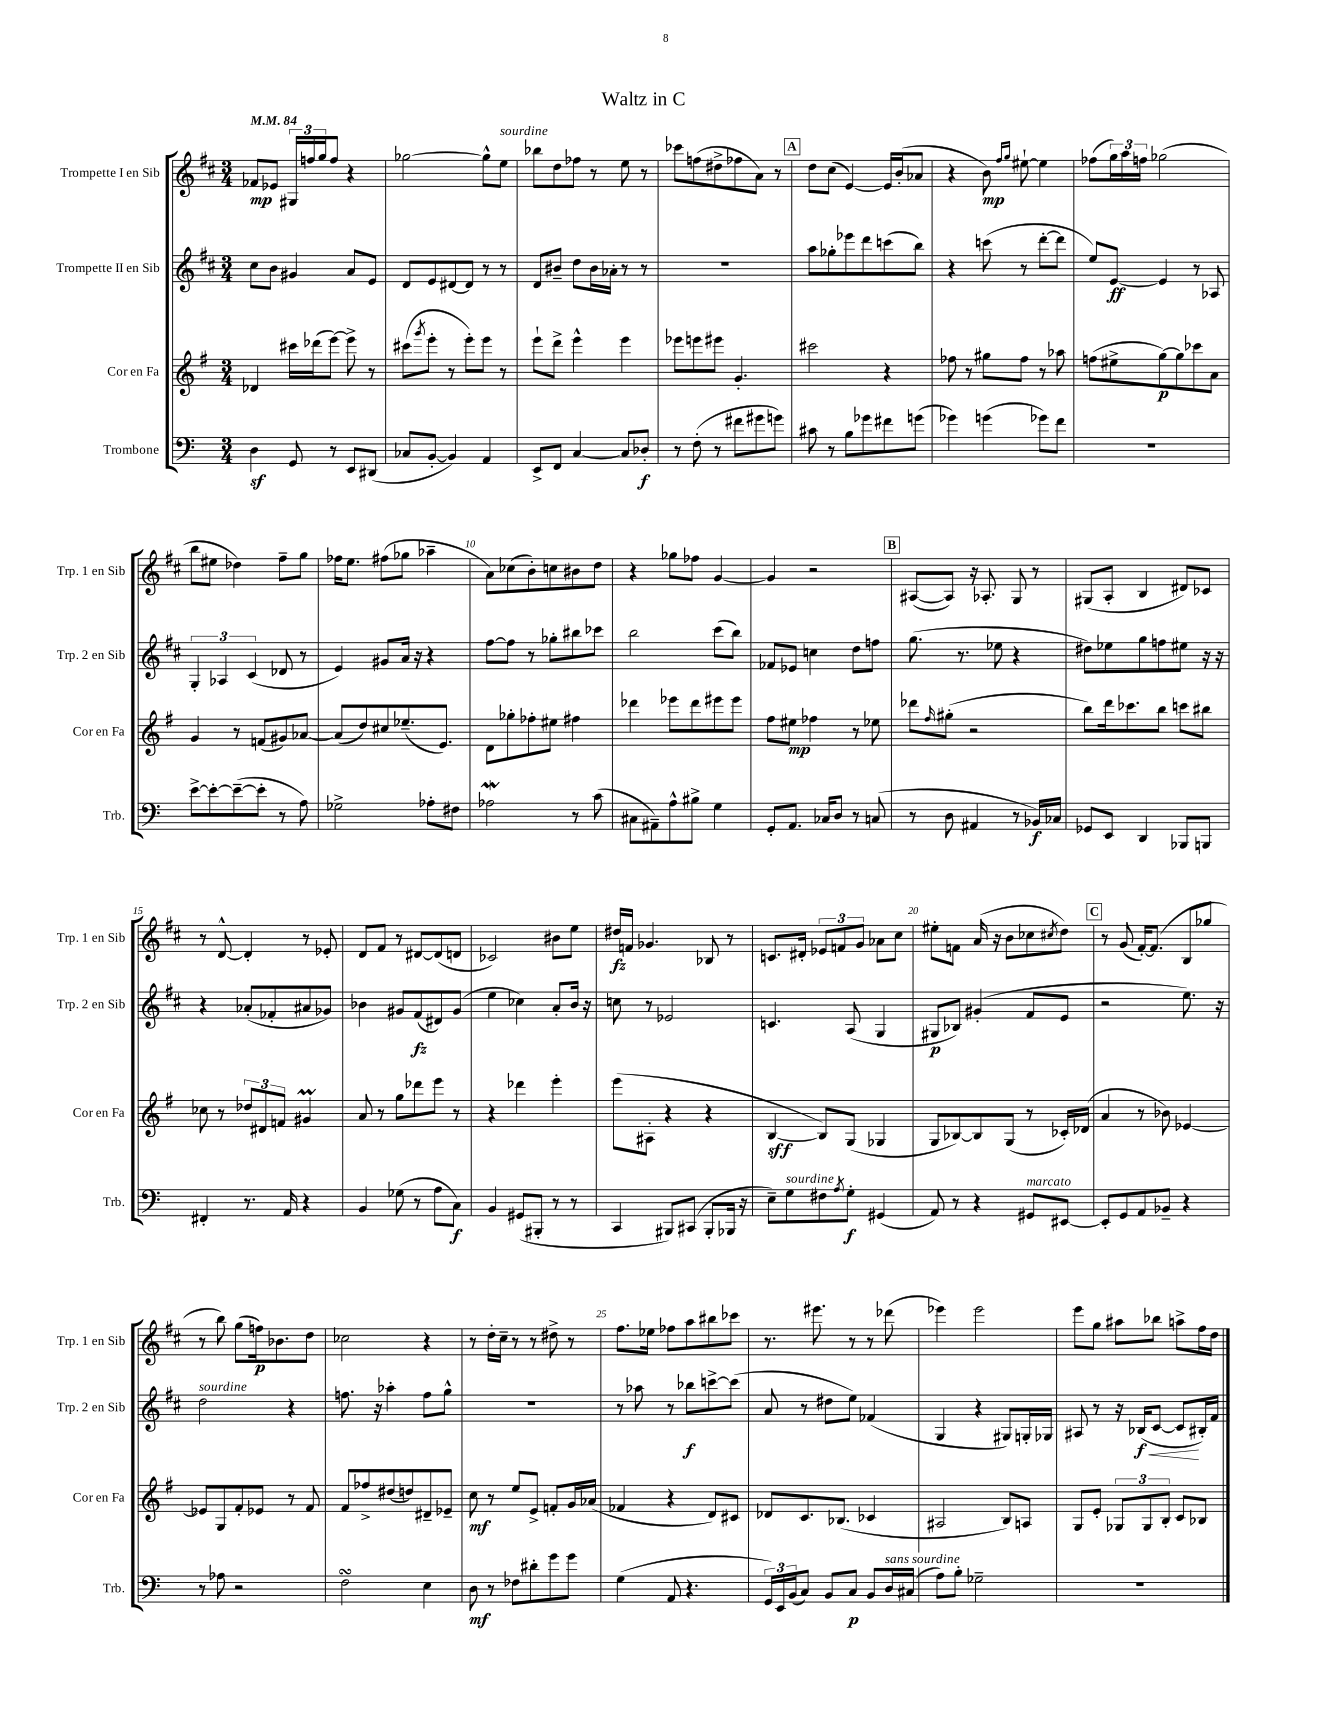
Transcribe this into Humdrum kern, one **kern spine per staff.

**kern	**kern	**kern	**kern
*staff4	*staff3	*staff2	*staff1
*clefF4	*clefG2	*clefG2	*clefG2
*k[]	*k[f#]	*k[f#c#]	*k[f#c#]
*M3/4	*M3/4	*M3/4	*M3/4
*MM84	*MM84	*MM84	*MM84
4D\	4d-/	8cc#\L	8f-/L
.	.	8b\J	8e-/J
8GG/	16ccc#\LL	4g#/	24G#/LL
.	.	.	24ff/
.	(16ddd-\J	.	.
.	.	.	24gg/J
8r	[8eee\J)	.	8ff/J
8EE/L	8eee^\]	8a/L	4r
(8DD#/J	8r	8e/J	.
=	=	=	=
8C-/L	(8ccc#\L	8d/L	[2gg-\
.	8qggg/	.	.
[8BB'/J	8eee'\J	8e/	.
4BB/])	8r	[8d#/	.
.	8eee'\L)	8d#/]J	.
4AA/	8eee\J	8r	8gg-^^\]L
.	8r	8r	8ee\J
=	=	=	=
8EE^/L	8eee`\L	8d/L	8bb-\L
8FF/J	8ddd^\J	8b#~/J	8dd\
[4C/	4eee^^\	8dd\L	8ff-\J
.	.	16b#\L	8r
.	.	16a-'\JJ	.
8C/]L	4eee\	8r	8ee\
8D-'/J	.	8r	8r
=	=	=	=
8r	8eee-\L	2.r	8ccc-\L
(8F'\	8eee\	.	(8ff\
8r	8eee#\J	.	8dd#^\
8f#\L	4.g'/	.	8ff-\
8g#\	.	.	8a\J)
8g\J)	.	.	8r
=	=	=	=
8c#\	2ccc#\	8aa\L	8dd\L
8r	.	8gg-'\	(8cc#\J
8B\L	.	8eee-\	[4e/)
8g-\	.	8ddd\	.
8f#\	4r	(8ccc\	16e/]LL
.	.	.	(16b'/J
(8g\J	.	8bb\J)	8a-/J
=	=	=	=
4g-\)	8ff-\	4r	4r
.	8r	.	.
(4g\	8gg#\L	(8ccc\	8b\)
.	.	.	16qqff#/LL
.	.	.	16qqgg/JJ
.	8ff-\J	8r	[8ee#`\
8g-\L)	8r	[8ddd'\L	4ee#\]
8f\J	8aa-\	8ddd\]J	.
=	=	=	=
2.r	(8ff\L	8ee/L)	(8ff-\L
.	8ee#^\	[8e/J	24gg\L)
.	.	.	24aa\
.	.	.	24ff\JJ
.	[8gg\)	4e/]	(2gg-\
.	8gg\]	.	.
.	8ccc-\	8r	.
.	8a\J	8A-/	.
=	=	=	=
[8e^\L	4g/	6G'/	8bb\L
8e'\_	.	.	8ee#\J
.	.	6A-/	.
(8e~\_	8r	.	4dd-\)
.	.	(6c#/	.
8e'\]J	(8f/L	.	.
8r	8g#/)	8d-/	8ff#~\L
8A\)	[8a-/J	8r	8gg\J
=	=	=	=
2G-^\	(8a-/]L	4e/)	16ff-\LK
.	.	.	8.ee\J
.	8dd/)	.	.
.	8cc#/	8g#/L	(8ff#\L
.	(8.ee-~/	16a/Jk	8gg-\J
.	.	16r	.
8A-'\L	.	4r	4aa-~\
.	8.e/J)	.	.
8F#\J	.	.	.
=	=	=	=
2A-\	8d\L	[8ff#\L	8a\L)
.	8gg-'\	8ff#\]J	(8cc-\
.	8ff-'\	8r	8b'\)
.	8ee#\J	8gg-'\L	8cc\
8r	4ff#\	8bb#\	8b#\
(8c\	.	8ccc-\J	8dd\J
=	=	=	=
8C#\L	4ddd-\	2bb\	4r
8AA#~\)	.	.	.
8A^^\	8eee-\L	.	8gg-\L
8B#^\J	8ddd-\	.	8ff-\J
4G\	8eee#\	(8ccc#\L	[4g/
.	8eee#\J	8bb\J)	.
=	=	=	=
8GG'/L	8ff#\L	8f-/L	4g/]
8.AA/J	8ee#\J	8e-/J	.
.	4ff-\	4cc\	2r
16C-/LK	.	.	.
8D/J	.	.	.
8r	8r	8dd\L	.
(8C/	8ee-\	8ff\J	.
=	=	=	=
8r	8ddd-\L	(8.gg\	([8A#/L
.	16qqff#/	.	.
8D\	(8gg#'\J	.	8A#/]J)
.	.	8.r	.
4AA#/	2r	.	16r
.	.	.	8.A-'/
.	.	8ee-\	.
8r	.	4r	8G/
16BB-/LL)	.	.	8r
16C-/JJ	.	.	.
=	=	=	=
8GG-/L	8bb\L)	8dd#\L)	(8G#/L
8EE/J	16ddd\k	8ee-\	8A'/J
.	8.ccc-\	.	.
4DD/	.	8gg\	4B/
.	8bb\J	8ff\	.
8BBB-/L	8ccc\L	8ee#\J	8d#/L)
8BBB/J	8bb#\J	16r	8c-/J
.	.	16r	.
=	=	=	=
4FF#'/	8cc-\	4r	8r
.	8r	.	[8d^^/
8.r	12dd-/L	(8a-'/L	4d'/]
.	12d#/	.	.
.	.	8f-'/	.
.	12f/J	.	.
16AA/	.	.	.
4r	4g#/	8a#/	8r
.	.	8g-/J)	8e-'/
=	=	=	=
4BB/	8a/	4b-\	8d/L
.	8r	.	8f#/J
(8G-\	8gg\L	8g#/L	8r
8r	8ddd-\	(8f#/	[8d#/L
8A\L	8eee\J	8d#/)	(8d#/]
8C\J)	8r	(8g#/J	8d/J
=	=	=	=
4BB/	4r	4ee\	2c-/)
(8GG#/L	4ddd-\	4cc-\)	.
8BBB#'/J	.	.	.
8r	4eee'\	8a'/L	8b#\L
8r	.	16b/Jk	8ee\J
.	.	16r	.
=	=	=	=
4CC/	(8eee\L	8cc\	16dd#/LL
.	.	.	16f/JJ
.	8A#'\J	8r	4.g-/
8BBB#/L)	4r	2e-/	.
(8CC#/J	.	.	.
8BBB#'/L	4r	.	8B-/
16BBB-/Jk	.	.	8r
16r	.	.	.
=	=	=	=
8E~\L)	[4B/	4.c/	8.c/L
8G\	.	.	.
.	.	.	16d#'/Jk
8F#\	8B/]L)	.	12e-/L
.	.	.	12f/
8qA/	.	.	.
8G'\J	(8G/J	(8A/	.
.	.	.	12g/J
(4GG#/	4G-/	4G/	8a-\L
.	.	.	8cc#\J
=	=	=	=
8AA/)	8G/L	8G#/L	8ee#'\L
8r	[8B-/)	8B-/J)	8f\J
4r	8B-/]	(4g#'/	(16a/
.	.	.	16r
.	(8G/J	.	8b\L
8GG#/L	8r	8f#/L	8cc-\
.	.	.	8qcc#/
[8EE#/J	16c-'/LL)	8e/J	8dd\J)
.	(16d-/JJ	.	.
=	=	=	=
8EE#'/]L	4a/	2r	8r
8GG/	.	.	(8g/
8AA/	8r	.	[16f#'/LK)
.	.	.	(8.f#/]J
8BB-~/J	8b-\)	.	.
4r	[4e-/	8.ee\)	8B/L
.	.	.	8gg-/J
.	.	16r	.
=	=	=	=
8r	8e-/]L	2dd\	8r
8A-\	8G/	.	8bb\)
2r	8f#'/	.	(8gg\L
.	8e-/J	.	16ff\k)
.	.	.	8.b-\
.	8r	4r	.
.	8f#/	.	8dd\J
=	=	=	=
2F\	8f#/L	8.ff\	2cc-\
.	8ff-^/	.	.
.	.	16r	.
.	(8dd#/	4aa-'\	.
.	8dd/)	.	.
4E\	8d#~/	8ff\L	4r
.	8e-~/J	8gg^^\J	.
=	=	=	=
8D\	8cc\	2.r	8r
8r	8r	.	16dd'\LL
.	.	.	16cc#~\JJ
8F-\L	8ee/L	.	8r
8d#'\	8e^/J	.	8r
8g\	8f'/L	.	8dd#^\
8g\J	16g/L	.	8r
.	(16a-/JJ	.	.
=	=	=	=
(4G\	4f-/	8r	8.ff#\L
.	.	8aa-\	.
.	.	.	16ee-\Jk
8AA/	4r	8r	8ff-\L
4.r	.	8bb-\L	8aa\
.	8d/L)	[8ccc^\	8bb#\
.	8c#/J	(8ccc\]J	8ccc-\J
=	=	=	=
24GG/LL)	8d-/L	8a/	8.r
24EE/	.	.	.
(24BB/J	.	.	.
8C/J)	8.c/	8r	.
.	.	.	8.eee#\
8BB/L	.	8dd#\L	.
.	(8.B-/J	.	.
8C/J	.	8ee\J)	8r
8BB/L	4c-/	(4f-/	8r
16D/L	.	.	(8ddd-\
(16C#/JJ	.	.	.
=	=	=	=
8A\L)	2A#/	4G/	4eee-\)
8B'\J	.	.	.
2G-~\	.	4r	2eee-\
.	8B/L)	8G#/L)	.
.	8A/J	16G'/L	.
.	.	16G-/JJ	.
=	=	=	=
2.r	8G/L	8A#/	8eee\L
.	8e'/J	8r	8gg\J
.	12G-/L	16r	8aa#\L
.	.	(16B-/LK	.
.	12G-/	.	.
.	.	[8c#/J	8bb-\J
.	12B'/J	.	.
.	8c/L	8c#/]L	8aa^\L
.	8B-/J	16B#'/L)	16ff#\L
.	.	16f#/JJ	16dd\JJ
==	==	==	==
*-	*-	*-	*-
